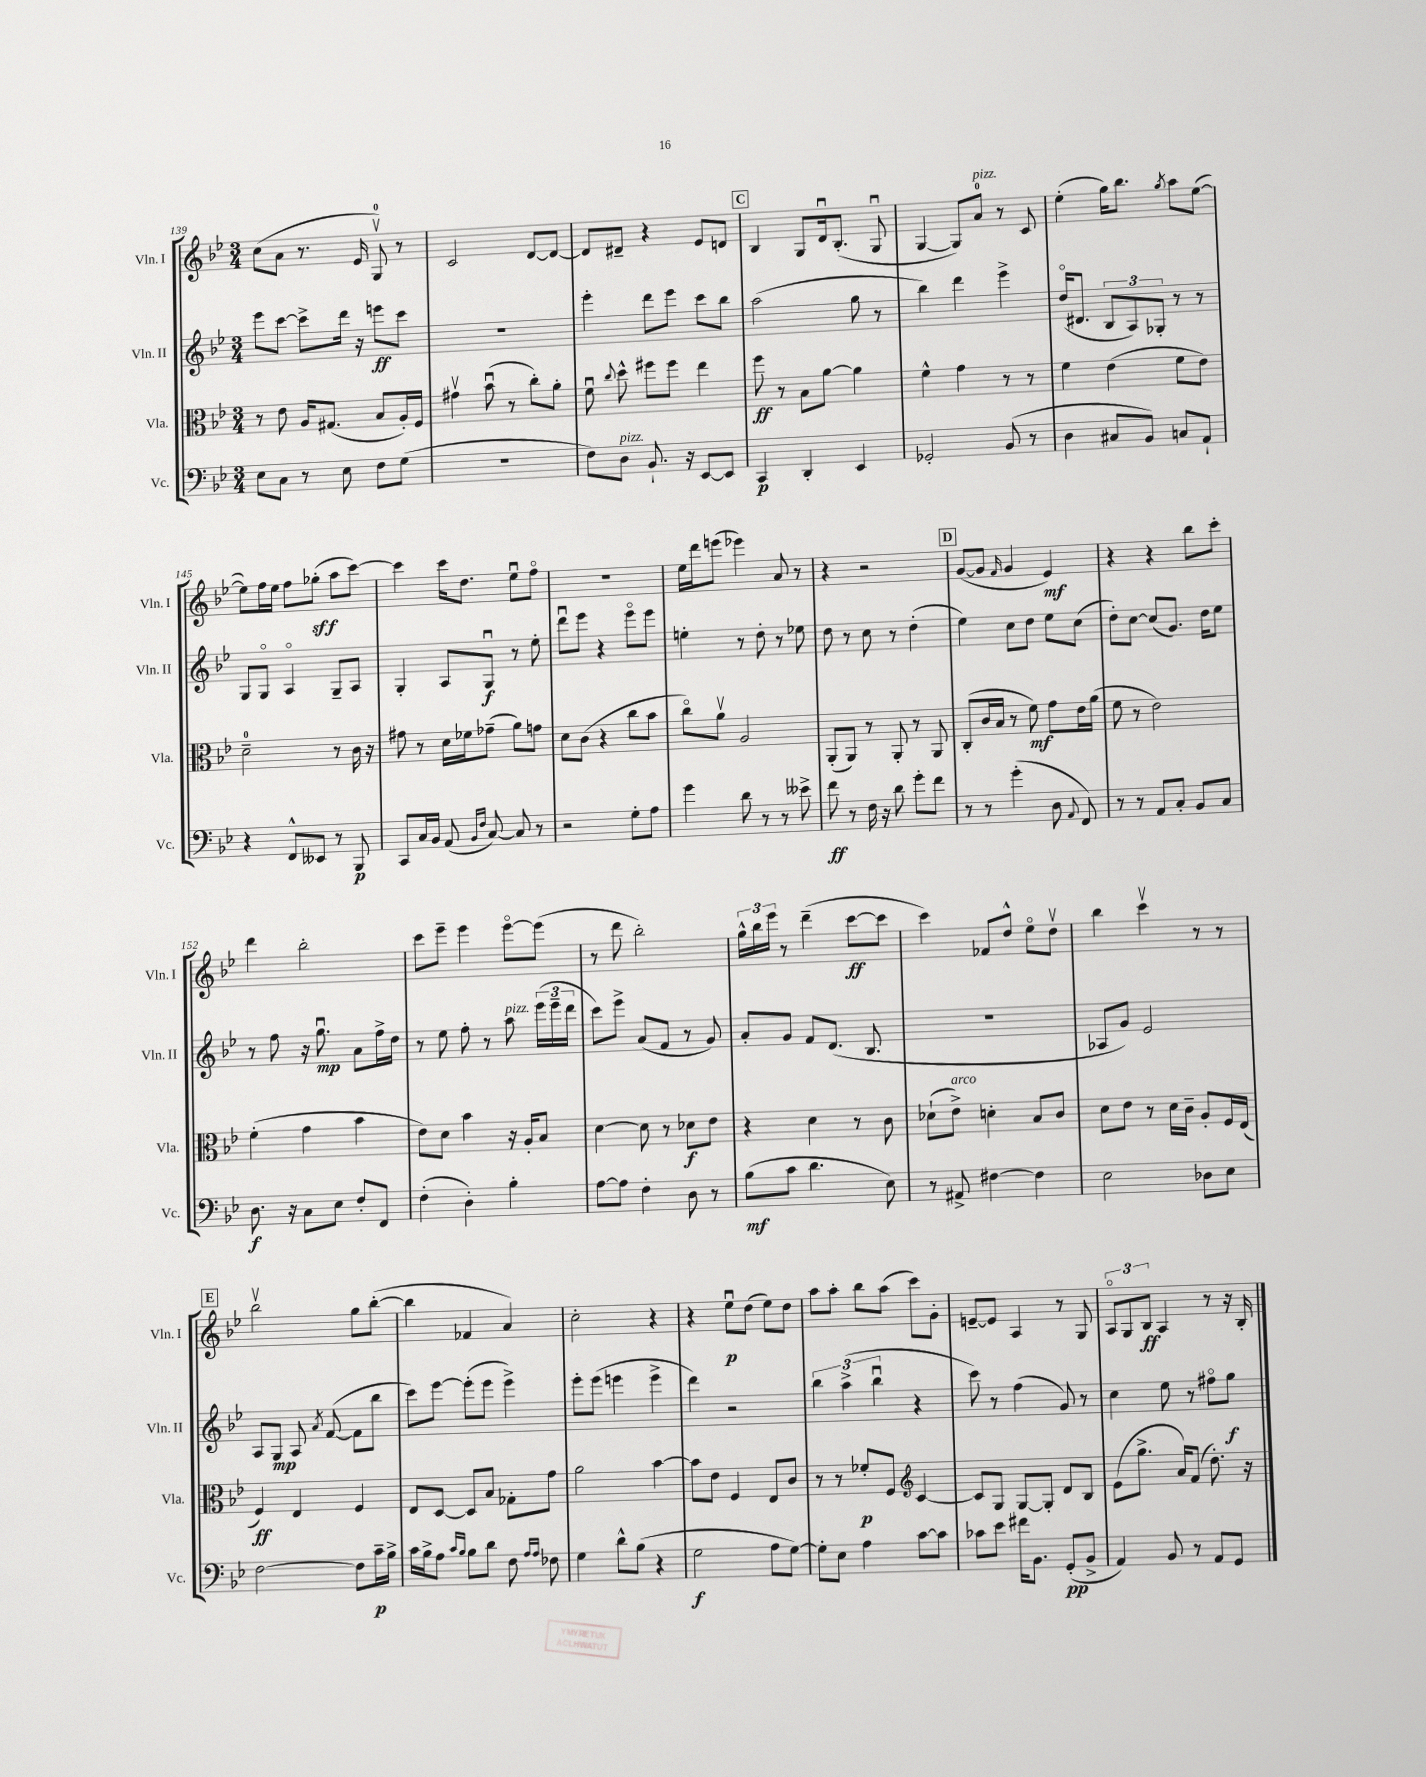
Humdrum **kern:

**kern	**kern	**kern	**kern
*staff4	*staff3	*staff2	*staff1
*clefF4	*clefC3	*clefG2	*clefG2
*k[b-e-]	*k[b-e-]	*k[b-e-]	*k[b-e-]
*M3/4	*M3/4	*M3/4	*M3/4
8E-	8r	8eee-	(8cc
8C	8e-	[8ccc	8a
8r	16A	8ccc^]	8.r
.	(8.G#	.	.
8E-	.	16ddd	.
.	.	16r	16e-
8F	8B-	8eee	8Gv)
(8G	16A')	8ccc	8r
.	16F	.	.
=	=	=	=
2.r	4g#v	2.r	2c
.	(8b-u	.	.
.	8r	.	.
.	8cc')	.	[8d
.	8a'	.	8d_
=	=	=	=
8F)	8fu	4eee-'	8d]
.	8qqcc	.	.
8D	8dd^^	.	8d#~
8.BB-`	8ff#	8ddd	4r
.	8ff#	8eee-	.
16r	.	.	.
[8EE-	4ee-	8ccc	8e-
8EE-]	.	8bb-	8d
=	=	=	=
4CC	8ff	(2aa	4B-
.	8r	.	.
4DD'	8B-	.	8G
.	[8a	.	16du
.	.	.	(8.B-'
4EE-	4a]	8gg	.
.	.	8r	8Gu
=	=	=	=
2GG-'	4f^^	4bb-)	[4G
.	4g	4ddd	8G])
.	.	.	8a
(8BB-	8r	4eee-^	8r
8r	8r	.	8c
=	=	=	=
4D	4f	(16ddo	(4ee-'
.	.	8.d#	.
8C#	(4e-	12B-	16gg)
.	.	.	8.bb-
.	.	12A)	.
8BB-)	.	.	.
.	.	12G-'	.
.	.	.	8qgg
8C	8f	8r	8aa
8AA`	8e-)	8r	([8ee-
=	=	=	=
4r	2d~	8G	8ee-])
.	.	8Go	16ff
.	.	.	16ee-
8FF^^	.	4Ao	8ff
8EE--	.	.	(8gg-'
8r	8r	8G~	8aa
8BBB-	16c	8A	[8ccc)
.	16r	.	.
=	=	=	=
8CC	8g#	4G'	4ccc]
16C	8r	.	.
16BB-	.	.	.
(8AA	16d	8A	16ccc
.	16f-	.	8.dd
16qqBB-	.	.	.
16qqF	.	.	.
[8C)	(8g-~	8Gu	.
8C]	8a)	8r	8ee-u
8r	8g	8ee-'	8ffo
=	=	=	=
2r	8d	8dddu	2.r
.	(8c	8eee-	.
.	4r	4r	.
8G'	8cc	8eee-o	.
8A	8b-	8eee-	.
=	=	=	=
4g	8cco)	4ee'	16ee-
.	.	.	16ddd
.	8av	.	(8eee
8d	2A	8r	4eee-)
8r	.	8dd'	.
8r	.	8r	8a
8e--^	.	8ee-	8r
=	=	=	=
8f	(8AA'	8dd	4r
8r	8AA)	8r	.
16F	8r	8cc	2r
16r	.	.	.
8d	8AA'	8r	.
8g'	8r	(4dd'	.
8f	8AA	.	.
=	=	=	=
8r	(8C'	4ee-)	([8g
8r	16c	.	8g]
.	16B-	.	.
.	.	.	16qqf
(4g'	8r	8cc	4g
.	8f)	8dd	.
8D	8g	8ee-	4e-)
8qqAA	.	.	.
8FF)	16e-	(8cc	.
.	(16a	.	.
=	=	=	=
8r	8f	8dd')	4r
8r	8r	[8cc	.
8AA	2e-)	(8cc]	4r
8C'	.	8.g)	.
8BB-	.	.	8bb-
.	.	16dd	.
8C	.	8ee-	8ccc'
=	=	=	=
8.D	(4f'	8r	4ddd
.	.	8ff	.
16r	.	.	.
8C	4g	16r	2bb-'
.	.	8.ggu	.
8E-	.	.	.
8F'	4b-	8a	.
8FF	.	16ff^	.
.	.	16dd	.
=	=	=	=
(4F'	8e-)	8r	8ccc
.	8d	8ee-	8eee-~
4D')	4b-	8ff'	4eee-
.	.	8r	.
4B-'	16r	8aa	[8eee-o
.	16A'	.	.
.	8B-	(24eee-	(8eee-]
.	.	24eee-~	.
.	.	24ddd	.
=	=	=	=
[8A	[4d	8ccc)	8r
8A]	.	8eee-^	8ddd
4F'	8d]	(8a	2bb-')
.	8r	8f	.
8D	8d-	8r	.
8r	8e-	8g)	.
=	=	=	=
(8B-	4r	8a'	24gg^^
.	.	.	24bb-
.	.	.	24eee-
8c	.	8g	8r
4.d	4d	8f	(4ddd~
.	.	(8.d	.
.	8r	.	[8ccc
.	.	8.B-	.
8E-)	8c	.	8ccc]
=	=	=	=
8r	(8d-`	2.r	4ccc)
8AA#^	8e-^)	.	.
[4F#	4d'	.	8f-
.	.	.	8dd^^
4F#]	8B-	.	8ee-o
.	8c	.	8ddv
=	=	=	=
2E-	8d	8A-	4bb-
.	8e-	8g)	.
.	8r	2e-	4cccv
.	16d	.	.
.	16c~	.	.
8D-	8A'	.	8r
8E-	16F	.	8r
.	(16E-	.	.
=	=	=	=
[2F	4F)	8A	2bb-v
.	.	8G	.
.	4E-	8A	.
.	.	8qa	.
.	.	([8f	.
8F]	4F	8f]	8gg
16c~	.	8bb-	([8bb-'
16B-^	.	.	.
=	=	=	=
16c	8E-	8ccc)	4bb-]
16B-^	.	.	.
8A	[8D	[8eee-	.
16qqc	.	.	.
16qqB-	.	.	.
8B-	8D]	(8eee-']	4f-
8d	8B-	8eee-	.
8F	8G-'	4eee-^)	4a)
16qqA	.	.	.
16qqA	.	.	.
8F-	8g	.	.
=	=	=	=
4G	2a	8eee-'	2cc'
.	.	(8eee-	.
8d^^	.	4eee	.
(8B-	.	.	.
4r	[4b-	4eee^	4r
=	=	=	=
2G	8b-]	4ddd)	4r
.	8e-	.	.
.	4F	2r	8ee-u
.	.	.	(8dd
8A	8E-	.	8ee-)
[8G)	8c	.	8dd
=	=	=	=
8G']	8r	6bb-	8aa
8E-	8r	.	8aa'
.	.	(6aa^	.
4A	8f-'	.	8bb-
.	.	6bb-u	.
.	8F	.	(8aa
*	*clefG2	*	*
[8c	[4c	4r	8ccc)
8c]	.	.	8g'
=	=	=	=
8c-	8c]	8ccc)	[8e~
8e-	8G	8r	8e]
16f#	[8G	(4ff	4A
8.BB-	.	.	.
.	8G']	.	.
(8GG'	8d	8g)	8r
8BB-^	8B-	8r	8G
=	=	=	=
4AA)	(8e-	4cc	12Ao
.	.	.	12G
.	8.gg^	.	.
.	.	.	12B-
8BB-	.	8ee-	4A
.	16a)	.	.
8r	(8f	8r	.
8AA	8.dd')	8ff#o	8r
8GG	.	8gg	16r
.	16r	.	16B-'
==	==	==	==
*-	*-	*-	*-
